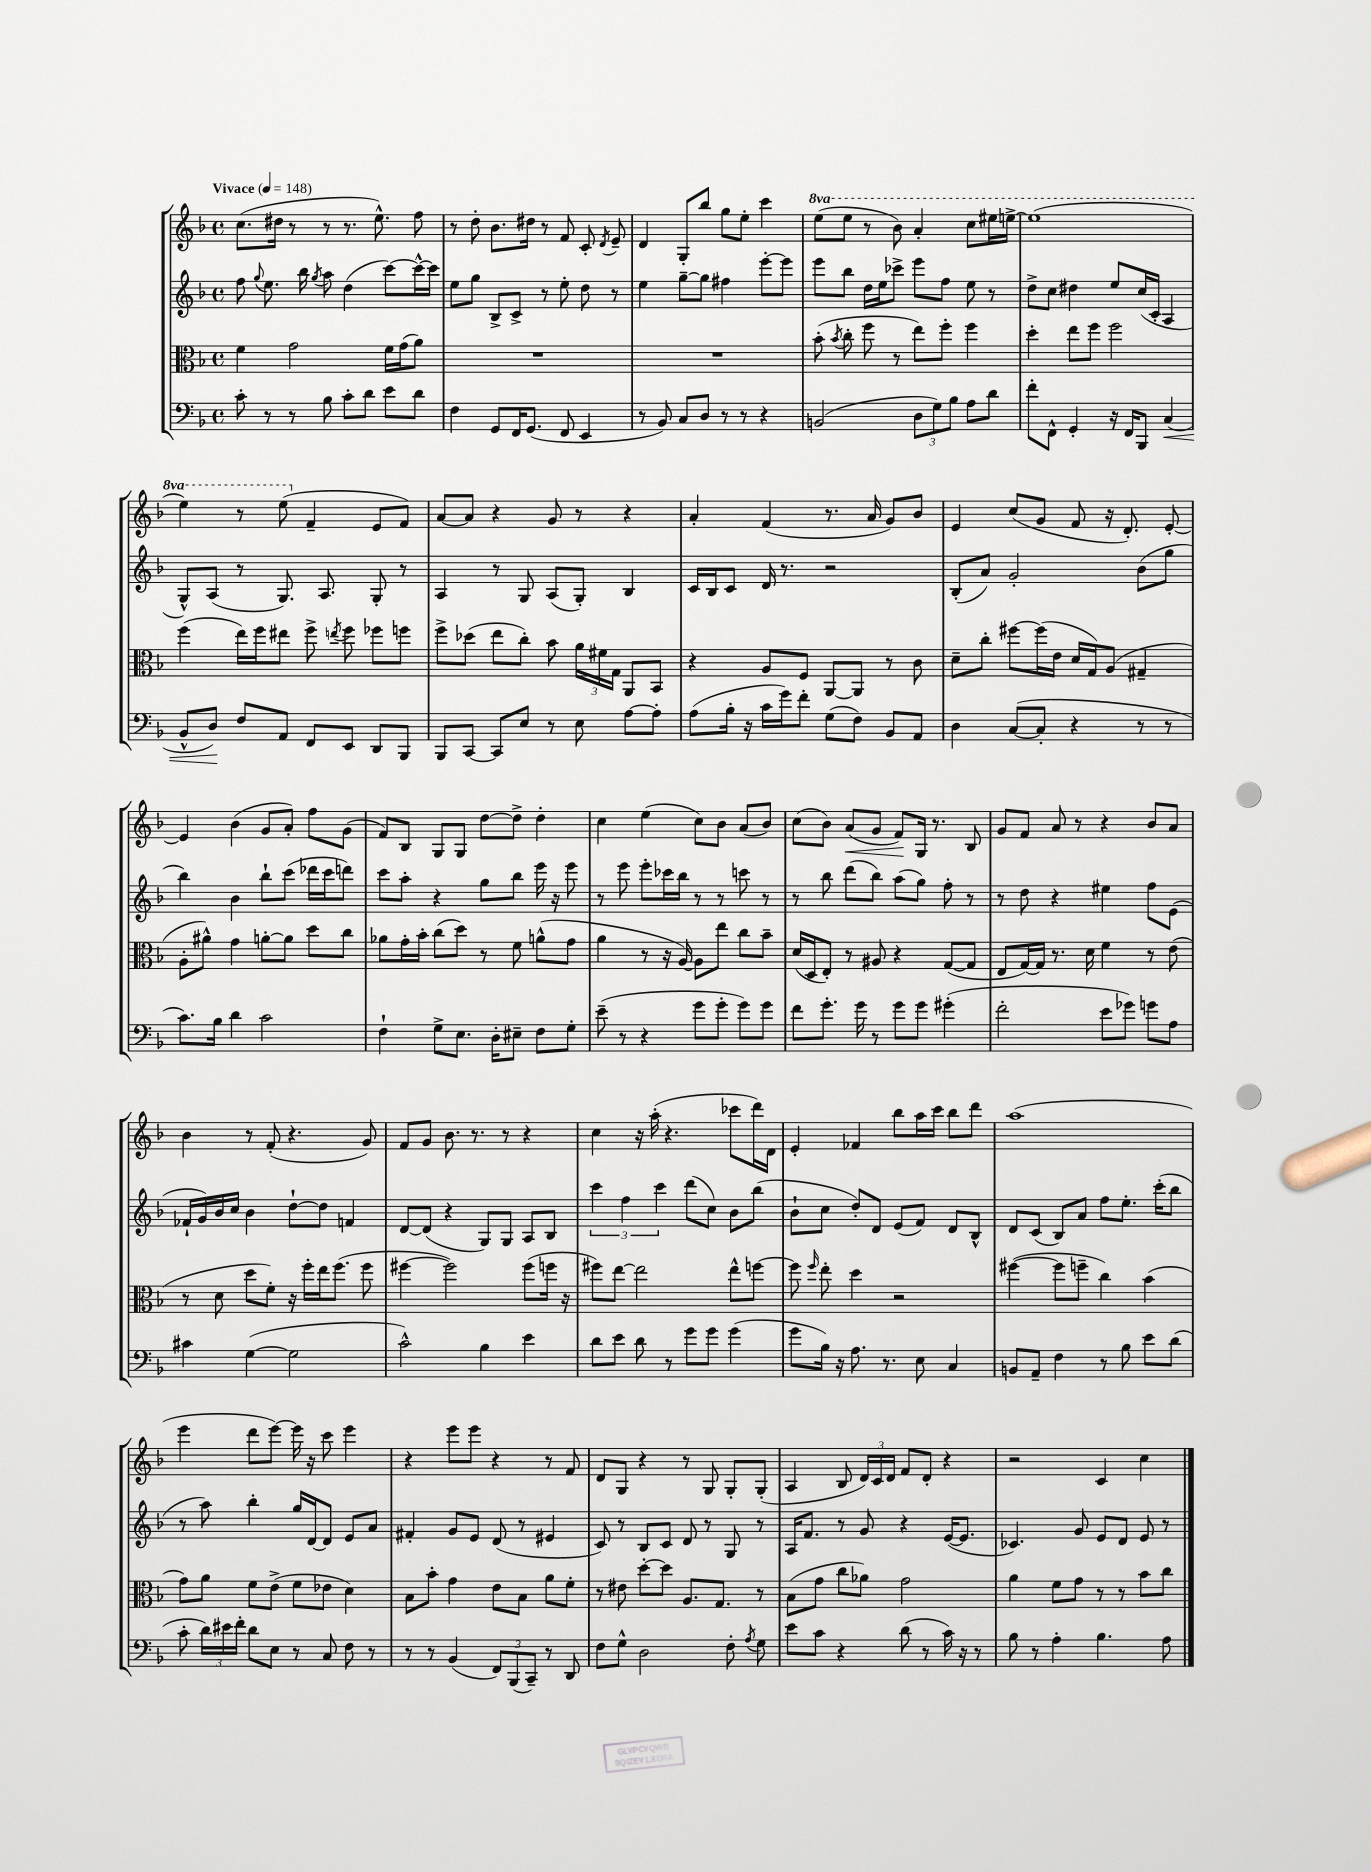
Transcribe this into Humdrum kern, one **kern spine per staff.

**kern	**kern	**kern	**kern
*staff4	*staff3	*staff2	*staff1
*clefF4	*clefC3	*clefG2	*clefG2
*k[b-]	*k[b-]	*k[b-]	*k[b-]
*M4/4	*M4/4	*M4/4	*M4/4
*met(c)	*met(c)	*met(c)	*met(c)
*MM148	*MM148	*MM148	*MM148
8c'	4f	8ff	(8.cc
.	.	8qqgg	.
8r	.	8.ee	.
.	.	.	16dd#
8r	2g	.	8r
.	.	16bb-	.
.	.	8qgg	.
8B-	.	8aa	8r
8c'	.	(4dd	8.r
8d	.	.	.
.	.	.	8.ee^^)
8e	16f	[8ccc)	.
.	(16g	.	.
8d	8a)	16ccc^^_	8ff
.	.	16ccc]	.
=	=	=	=
4F	1r	8ee	8r
.	.	8gg	8dd'
8GG	.	8B-^	8.b-
16FF	.	8c^	.
(8.GG	.	.	16dd#
.	.	8r	8r
8FF	.	8ee'	8f
4EE	.	8dd	8c'
.	.	.	8qd
.	.	8r	8e~
=	=	=	=
8r	1r	4ee	4d
8BB-)	.	.	.
8C	.	[8gg~	8G'
8D	.	8gg]	8bb-
8r	.	4ff#	8gg
8r	.	.	8ee'
4r	.	[8eee'	4ccc
.	.	8eee]	.
=	=	=	=
(2BB	(8b-'	8eee	(8eee
.	8qb-	.	.
.	8cc'	8bb-	8eee
.	8ff	16dd	8r
.	.	16ee	.
.	8r	8ccc-^	8bb-)
12D	8ee)	8eee	4aa'
12G)	.	.	.
.	8ff'	8ff	.
12B-	.	.	.
8A	4ff	8ee	8ccc
8d	.	8r	16eee#
.	.	.	[16eee^
=	=	=	=
8f'	4dd'	8dd^	(1eee]
8FF^^	.	8cc	.
4GG'	8ee	4dd#	.
.	8ff	.	.
16r	2ff	8ee	.
16FF	.	.	.
8BBB-	.	(16cc	.
.	.	16c'	.
(4C	.	4A	.
=	=	=	=
8BB-^^	(4ff	8G^^)	4eee)
8D)	.	(8A	.
8F	16ee)	8r	8r
.	16ff	.	.
8AA	8ee#	8.G)	(8eee
8FF	8ff^	.	4f~
.	.	8.A	.
.	8qee	.	.
8EE	8ff	.	.
8DD	8ff-	8G'	8e
8BBB-	8ff	8r	8f)
=	=	=	=
8BBB-	8ff^	4A	[8a
[8CC	(8dd-	.	8a]
8CC]	8ee	8r	4r
8E	8cc')	8G	.
8r	8b-	(8A	8g
8E	24a	8G')	8r
.	24f#	.	.
.	24G	.	.
[8A	8AA	4B-	4r
8A']	8BB-	.	.
=	=	=	=
(8A	4r	16c	4a'
.	.	16B-	.
16B-'	.	8c	.
16r	.	.	.
16c	8A	16d	(4f
16g)	.	8.r	.
8f'	8F	.	.
(8G	[8AA	2r	8.r
8F)	8AA]	.	.
.	.	.	16a
8BB-	8r	.	8g)
8AA	8c	.	8b-
=	=	=	=
4D	8d~	(8B-'	4e
.	8cc'	8a)	.
([8C	[8ff#	2g'	(8cc
8C']	(16ff#]	.	8g
.	16e	.	.
4r	16d	.	8f
.	16G)	.	.
.	(8A	.	16r
.	.	.	8.d')
8r	4G#~	(8b-	.
8r	.	8gg	[8e'
=	=	=	=
8.c)	8A'	4bb-)	4e]
.	8a#^^)	.	.
16B-	.	.	.
4d	4g	4b-	(4b-
2c	[8a'	8bb-`	8g
.	8a]	(8ccc	8a')
.	8dd	16ddd-	8ff
.	.	16ccc	.
.	8cc	8ddd)	(8g
=	=	=	=
4F`	8a-	8ccc	8f)
.	16g'	8aa'	8B-
.	16b-'	.	.
8G^	(8cc	4r	8G
8.E	8dd)	.	8G
.	8r	8gg	[8dd
16D'	.	.	.
8E#~	8f	8bb-	8dd^]
8F	(8a^^	16eee	4dd'
.	.	16r	.
8G'	8g	8eee	.
=	=	=	=
(8e~	4a	8r	4cc
8r	.	8eee	.
4r	8r	8eee'	(4ee
.	16r	16ccc-	.
.	[16A)	16bb-	.
8g	8A]	8r	8cc)
8g'	8ee	8r	8b-
8g)	8cc	8ccc	(8a
8g	8b-~	8r	8b-)
=	=	=	=
8f	(16d	8r	(8cc
.	16D	.	.
8.g'	8E')	8bb-	8b-)
.	8r	(8ddd	(8a
16g	.	.	.
8r	8A#	8bb-)	8g
8g	4r	(8aa	8f)
8g	.	8gg)	16G
.	.	.	8.r
(4g#'	([8G	8ff'	.
.	8G]	8r	8B-
=	=	=	=
2f'	8E	8r	8g
.	[16G)	8dd	8f
.	16G]	.	.
.	8.r	4r	8a
.	.	.	8r
.	16d	.	.
8e	4f	4ee#	4r
8g-)	.	.	.
8g	8r	8ff	8b-
8A	(8e	(8e	8a
=	=	=	=
4c#	8r	16f-`	4b-
.	.	16g)	.
.	8d	16b-	.
.	.	16cc	.
([4G	8dd	4b-	8r
.	8f')	.	(8f'
2G]	16r	[8dd`	4.r
.	16ff'	.	.
.	16ee	8dd]	.
.	(8.ff	.	.
.	.	4f	.
.	8ff	.	8g)
=	=	=	=
2c^^)	[4ff#	[8d	8f
.	.	(8d]	8g
.	2ff#])	4r	8.b-
.	.	.	8.r
4B-	.	8G)	.
.	.	8G	8r
4e	(8ff#	8A	4r
.	16ff	8B-	.
.	16r	.	.
=	=	=	=
8d	8ff#)	6ccc	4cc
8e	[8ee	.	.
.	.	6ff	.
8d	2ee]	.	16r
.	.	.	(16aa'
.	.	6ccc	.
8r	.	.	4.r
8g	.	(8ddd	.
8g	.	8cc)	.
(4g	8ee^^	8b-	8ccc-
.	[8ff	(8bb-	16ddd)
.	.	.	16d
=	=	=	=
8g	8ff]	8b-`	4e'
.	16qqff	.	.
16B-)	8ee'	8cc	.
16r	.	.	.
8.A	4dd	8dd')	4f-
.	.	8d	.
8.r	.	.	.
.	2r	(8e	8bb-
8E	.	8f)	16aa
.	.	.	16ccc
4C	.	8d	8bb-
.	.	8B-^^	8ddd
=	=	=	=
8BB	([4ff#	8d	(1aa
8AA~	.	(8c	.
4F	8ff#]	8B-)	.
.	8ff~	8a	.
8r	4cc)	8ff	.
8B-	.	8.ee'	.
8e	(4b-	.	.
.	.	(16ccc'	.
(8d	.	8bb-	.
=	=	=	=
8c'	8g)	8r	4eee
24d)	8a	8aa)	.
24e#	.	.	.
24f'	.	.	.
8d	8f	4bb-'	8ddd
8E	(8e^	.	[8eee)
8r	8f	16gg	16eee]
.	.	[16d	16r
8C	8e-	8d]	8ccc
8F	4d)	8e	4eee
8r	.	8a	.
=	=	=	=
8r	8B-	4f#'	4r
8r	8b-'	.	.
(4BB-	4g	8g	8eee
.	.	8e	8eee
12FF)	8e	(8d	4r
(12BBB-	.	.	.
.	8B-	8r	.
12CC~)	.	.	.
8r	8a	4e#	8r
8DD	8f'	.	8f
=	=	=	=
8F	8r	8c)	8d
8G^^	8e#	8r	8G
2D	[8dd'	8B-	4r
.	8dd]	8c	.
.	8.A	8d	8r
.	.	8r	8G
.	8.G	.	.
8F'	.	8G	8G'
8qA	.	.	.
8G	8r	8r	(8G'
=	=	=	=
8e	(8B-	16A	4A
.	.	8.f	.
8c	8g	.	.
4r	8cc	8r	8B-
.	8a-)	8g	24d)
.	.	.	24c
.	.	.	24d
(8d	2g	4r	8f
8r	.	.	8d'
16c)	.	([16e	4r
16r	.	8.e]	.
8r	.	.	.
=	=	=	=
8B-	4a	4.c-)	2r
8r	.	.	.
4A'	8f	.	.
.	8g	8g	.
4.B-	8r	8e	4c
.	8r	8d	.
.	8b-	8e	4cc
8A	8cc	8r	.
==	==	==	==
*-	*-	*-	*-
